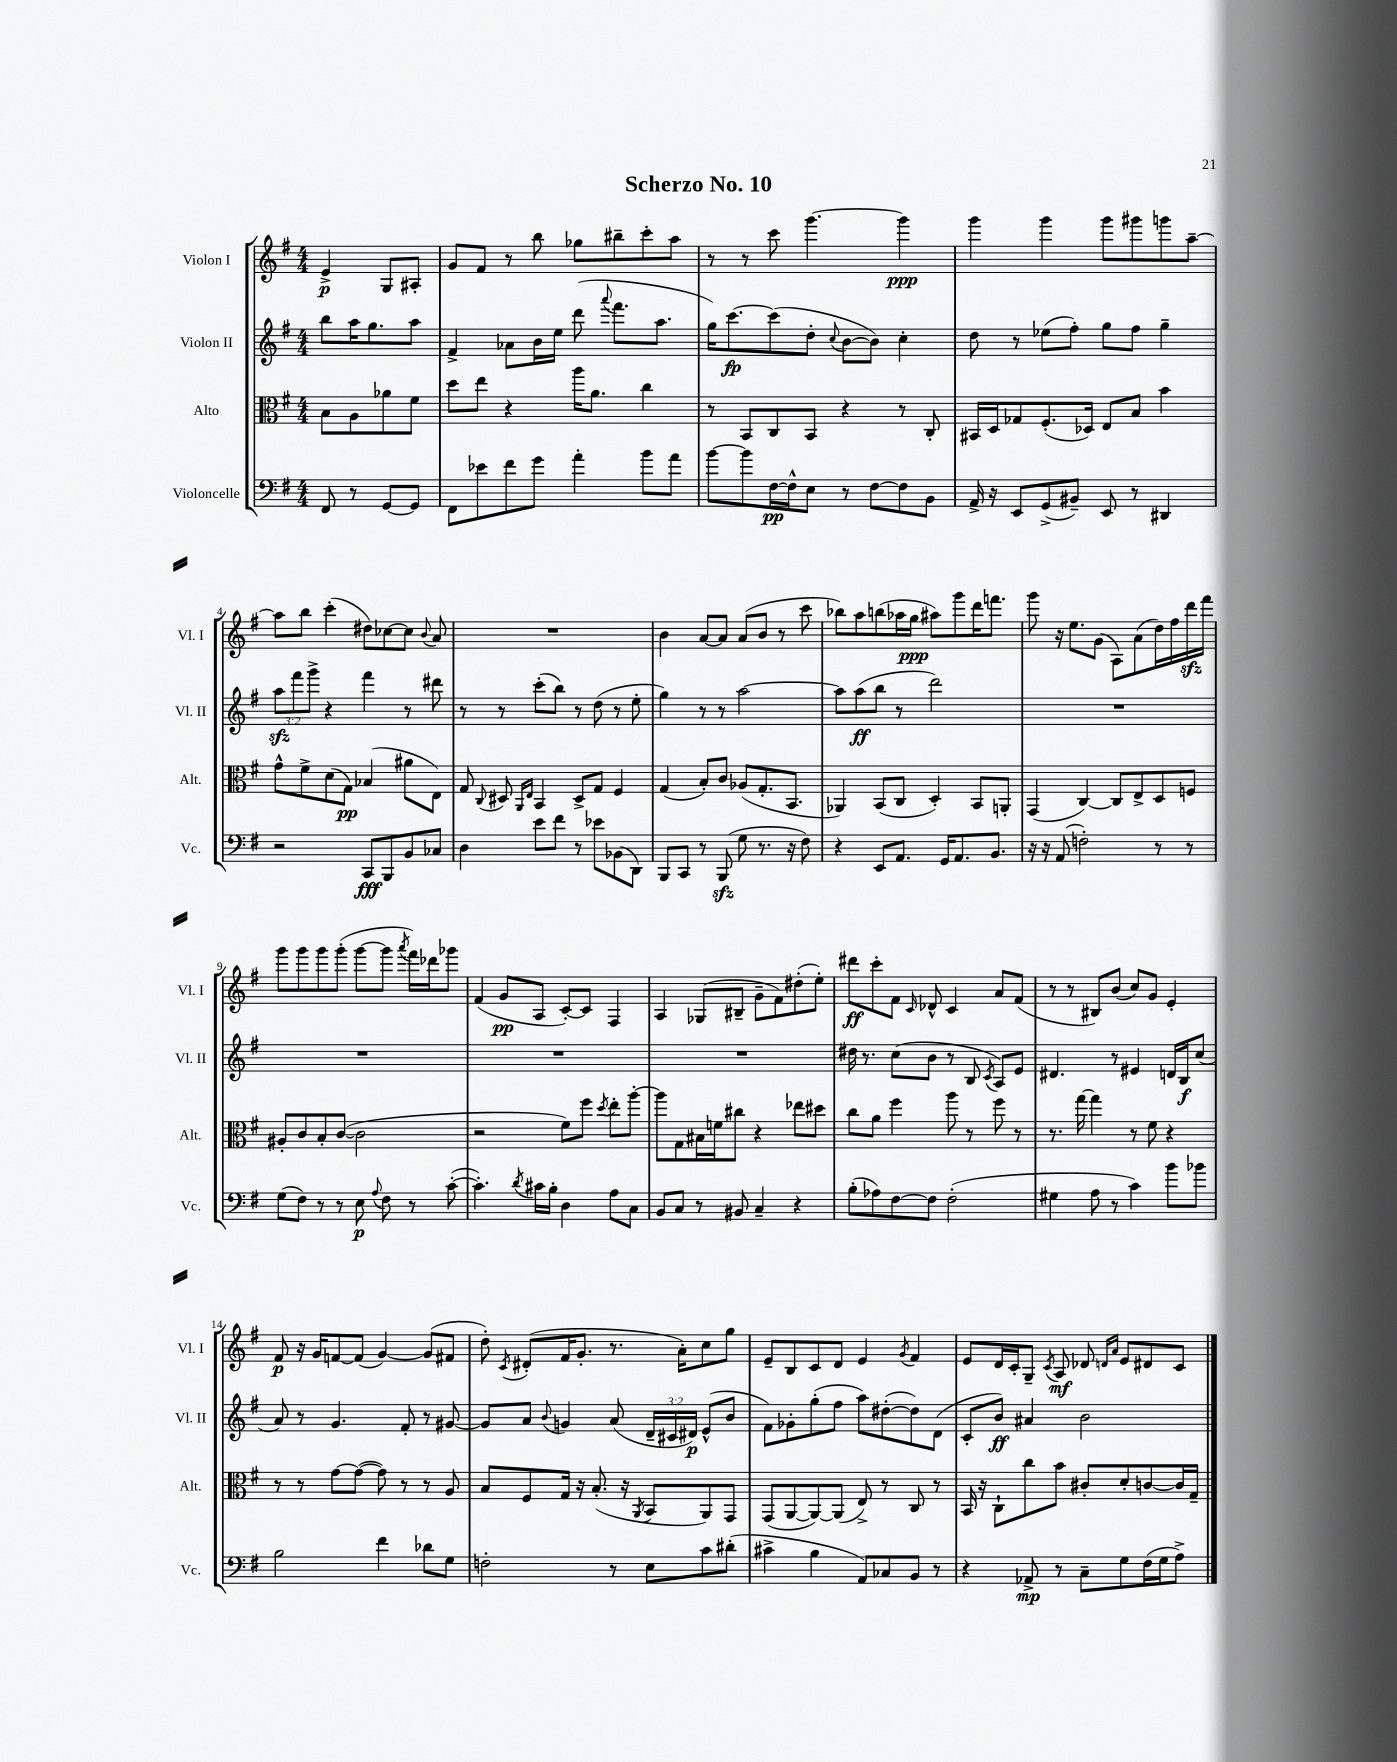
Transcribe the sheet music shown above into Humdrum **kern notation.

**kern	**kern	**kern	**kern
*staff4	*staff3	*staff2	*staff1
*clefF4	*clefC3	*clefG2	*clefG2
*k[f#]	*k[f#]	*k[f#]	*k[f#]
*M4/4	*M4/4	*M4/4	*M4/4
8FF#	8B	8bb	4e^
8r	8A	16aa	.
.	.	8.gg	.
[8GG	8a-	.	8G
8GG]	8f#	8aa	8A#'
=	=	=	=
8FF#	8dd	4f#^	8g
8e-	8ee	.	8f#
8f#	4r	8a-	8r
8g	.	16b	8bb
.	.	16ee	.
4a'	16aa	(8ddd	8gg-
.	8.a	.	.
.	.	8qqaaa	.
.	.	8.fff#	8bb#~
8b	4cc	.	8ccc'
.	.	8.aa	.
8a	.	.	8aa
=	=	=	=
[8b	8r	16gg)	8r
.	.	[8.ccc	.
8b]	8BB	.	8r
[16F#	8C	(8ccc]	8ccc
16F#^^]	.	.	.
8E	8BB	8dd'	[4.ggg
.	.	8qqcc	.
8r	4r	[8b	.
[8F#	.	8b])	.
8F#]	8r	4cc'	4ggg]
8BB	8C'	.	.
=	=	=	=
16AA^	16BB#	8dd	4ggg
16r	16D	.	.
8EE	8G-	8r	.
(8GG^	(8.F#'	(8ee-	4ggg
8BB#~)	.	8ff#')	.
.	16D-)	.	.
8EE	8E	8gg	8ggg
8r	8B	8ff#	8ggg#
4DD#	4b	4gg~	8ggg
.	.	.	[8aa~
=	=	=	=
2r	8g^^	12aa	8aa]
.	.	12fff#	.
.	8f#^	.	8bb
.	.	12ggg^	.
.	(8d	4r	(4ccc'
.	8G)	.	.
8CC	(4B-	4fff#	8dd#)
8BBB	.	.	[8cc-
8BB	8a#	8r	8cc-]
.	.	.	8qqb
8C-	8E)	8ddd#	8a
=	=	=	=
4D	8G	8r	1r
.	8qqC	.	.
.	8D#	8r	.
.	16qqAA	.	.
.	16qqE	.	.
8e	4BB	(8ccc'	.
8f#	.	8bb)	.
8r	8D#^	8r	.
8e-	8G	(8dd	.
(8BB-	4F#	8r	.
8DD)	.	8ee'	.
=	=	=	=
8BBB	(4G	4gg)	4b
8CC	.	.	.
8r	8B')	8r	[8a
(8BBB	8c	8r	8a]
8G	(8A-	[2aa	(8a
8.r	8.G'	.	8b
.	.	.	8r
16r	8.BB	.	.
8F#)	.	.	8ccc
=	=	=	=
4r	4AA-)	8aa]	8bb-)
.	.	(8aa	8aa
8EE	(8BB	8bb	(8bb
8.AA	8C	8r	16aa-
.	.	.	16gg
.	4D')	2ddd)	8aa#)
16GG	.	.	.
8.AA	.	.	8ggg
.	8BB	.	16ddd
8.BB	.	.	8.fff
.	8AA'	.	.
=	=	=	=
16r	(4GG	1r	8ggg
16r	.	.	.
(8AA	.	.	16r
.	.	.	8.ee
2F')	[4C)	.	.
.	.	.	(8g
.	8C]	.	8A)
.	8E^	.	(8a
8r	8D	.	16dd)
.	.	.	16ff#
8r	8F	.	16ddd
.	.	.	16fff#
=	=	=	=
(8G	8A#'	1r	8ggg
8F#)	8c	.	8ggg
8r	8B'	.	8ggg
8r	([8c	.	(8ggg'
8E	2c]	.	[8ggg
8qqA	.	.	.
8F#	.	.	8ggg]
.	.	.	8qaaa
8r	.	.	16fff#)
.	.	.	16ddd-
([8c'	.	.	8ggg-
=	=	=	=
4.c'])	2r	1r	(4f#
.	.	.	8g
8qd	.	.	.
16c#	.	.	8A
16B'	.	.	.
4D	8f#)	.	[8c')
.	8ff#	.	8c]
.	8qdd	.	.
8A	8ee'	.	4F#
8C	[8aa'	.	.
=	=	=	=
8BB	8aa]	1r	4A
8C	8G	.	.
8r	16B#	.	(8G-
.	16f	.	.
8BB#	8cc#	.	8B#~
4C~	4r	.	8g~
.	.	.	8f#)
4r	8ee-	.	(8dd#'
.	8dd#	.	8ee')
=	=	=	=
(8B'	8cc	16dd#	8ddd#
.	.	8.r	.
8A-)	8a	.	8ccc'
[8F#	4ff#	(8cc	8f#
.	.	.	16qqc
8F#]	.	8b	8d-^^
(2F#'	8aa	8r	4c
.	8r	8B	.
.	.	8qc	.
.	8ff#	8A)	8a
.	8r	8e	(8f#
=	=	=	=
4G#	8.r	4.d#	8r
.	.	.	8r
.	[16gg	.	.
8A	4gg]	.	8B#)
8r	.	8r	(8b
4c)	8r	4e#	8cc)
.	8f#	.	8g
8b	4r	16d	4e'
.	.	16B	.
8b-	.	(8cc	.
=	=	=	=
2B	8r	8a)	8f#
.	8r	8r	16r
.	.	.	16g
.	[8g	4.g	[8f
.	(8g_	.	(8f]
4f#	8g])	.	[4g)
.	8r	8f#'	.
8d-	8r	8r	(8g]
8G	8A	[8g#	8f#
=	=	=	=
2F'	8B	8g#]	8dd')
.	.	.	8qc
.	8F#	8a	(8d#'
.	.	8qqb	.
.	16G	4g	16f#
.	16r	.	8.g'
.	(8.B'	.	.
8r	.	(8a	8.r
.	16r	.	.
.	8qAA	.	.
8E	8BB	24d~	.
.	.	24c#	.
.	.	.	16a')
.	.	24d#)	.
8c	8AA)	(8e^^	8cc
(8d#'	8GG	8b	8gg
=	=	=	=
4c#^	(8GG	8f#)	8e~
.	[8AA	8g-'	8B
4B	8AA_)	(8gg'	8c
.	(8AA]	8ff#	8d
8AA)	8E^)	8aa)	4e
8C-	8r	([8dd#'	.
.	.	.	8qg
8BB	8C	8dd#])	4f#
8r	8r	(8d	.
=	=	=	=
4r	16BB	8c'	8e
.	16r	.	.
.	8C`	8b)	16d
.	.	.	16c'
8AA-^	8cc	4a#	8G~
.	.	.	8qc
8r	8b	.	8A
8C~	8c#'	2b	8d-
.	.	.	16qqd
.	.	.	16qqa
8G	8d'	.	8e
(16F#	[8c	.	8d#
16G	.	.	.
8A^)	16c]	.	8c
.	16G~	.	.
==	==	==	==
*-	*-	*-	*-
